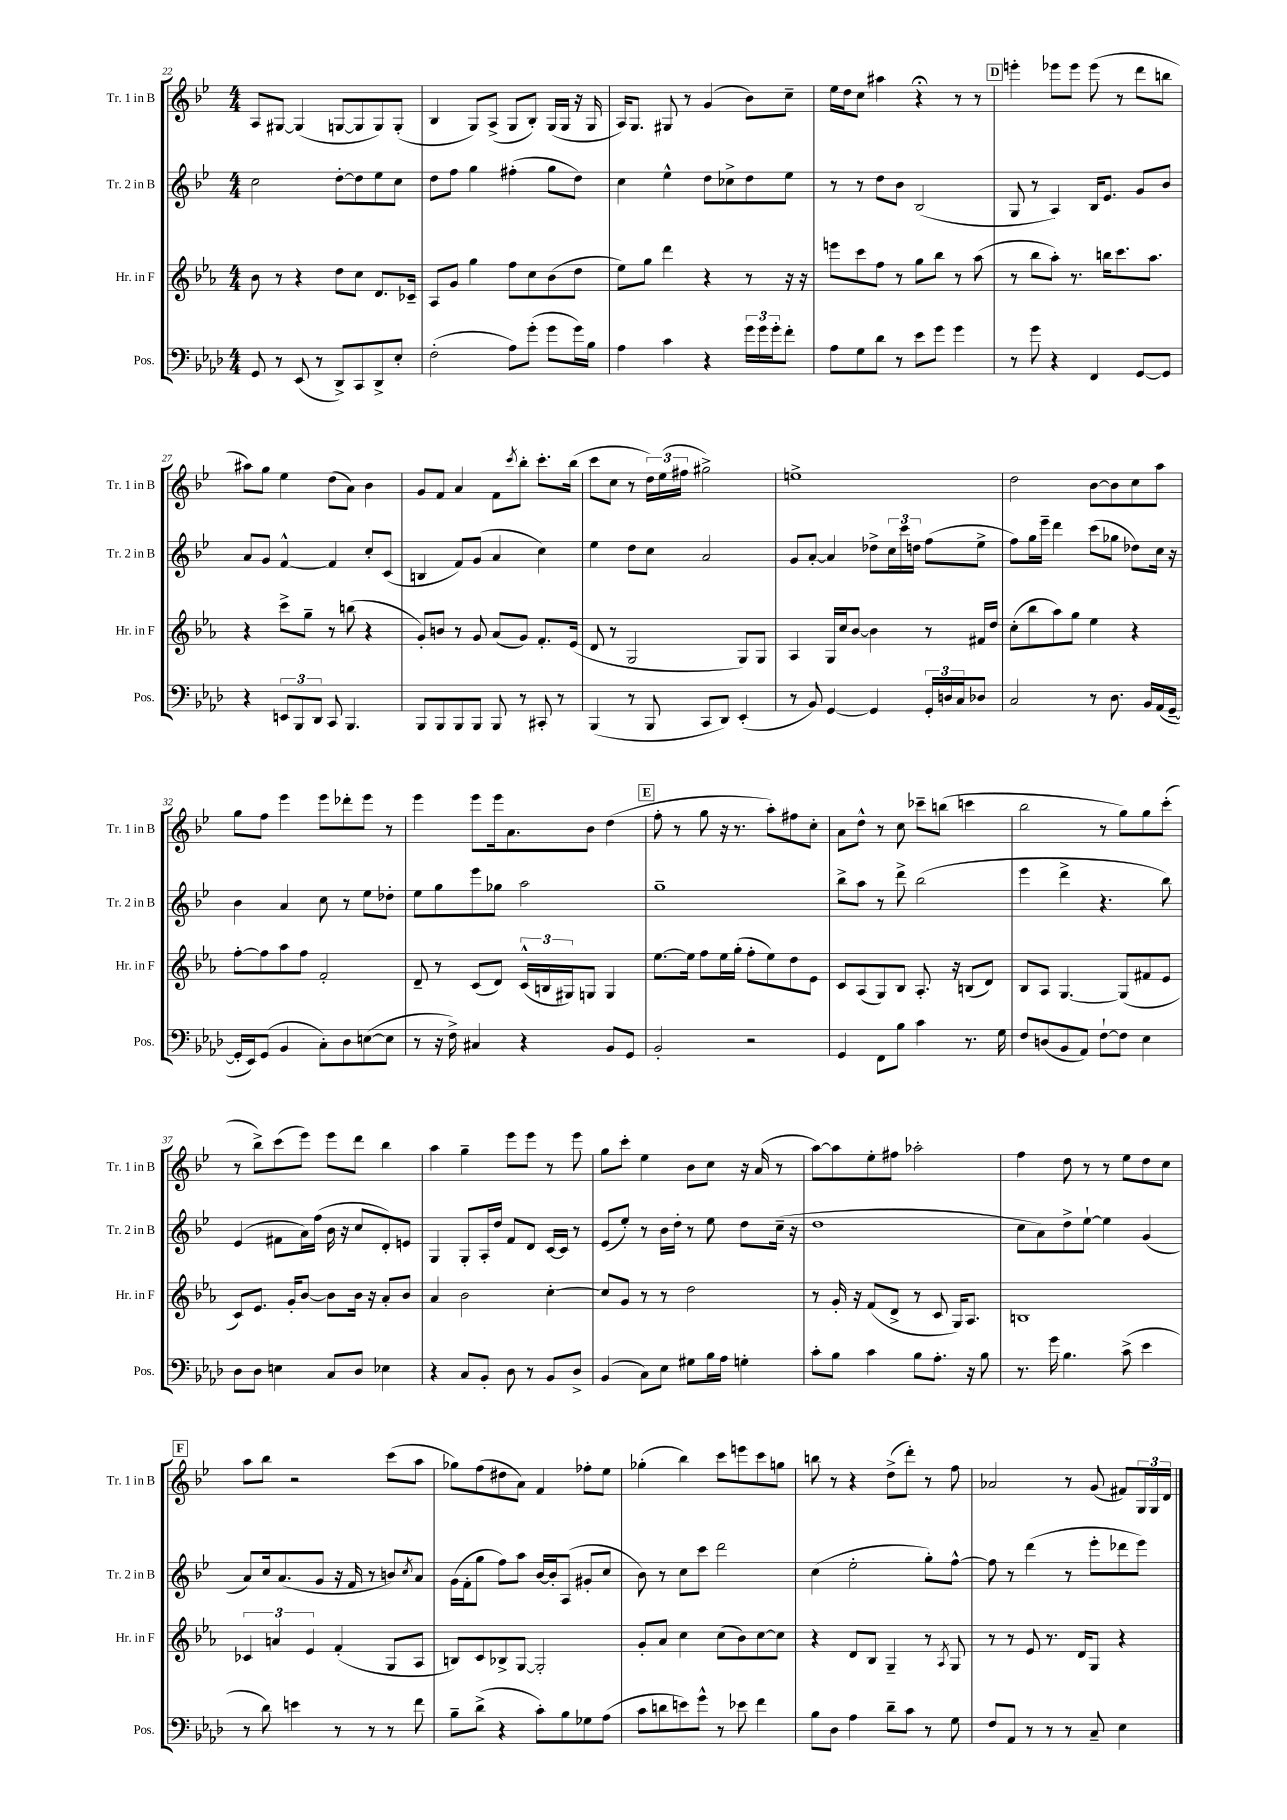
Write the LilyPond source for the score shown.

<<
\new StaffGroup <<
\new Staff = "s0" \with { instrumentName = "Tr. 1 in B" shortInstrumentName = "Tr. 1 in B" } {
    \clef treble \key bes \major \numericTimeSignature \time 4/4
    a8 gis8~ gis4( g8~ g8 g8) g8-.( |
    bes4 g8) a8->( g8 bes8-.) g16( g16 r16 g16 |
    a16) g8. gis8 r8 g'4( bes'8) c''8-- |
    ees''16 d''16 c''8 ais''4 r4\fermata r8 r8 |
    \mark \markup { \box "D" } e'''4-. ees'''8 ees'''8 ees'''8( r8 d'''8 b''8 |
    ais''8) g''8 ees''4 d''8( a'8) bes'4 |
    g'8 f'8 a'4 f'8 \acciaccatura { c'''8 } bes''8-. c'''8.-. bes''16( |
    c'''8 c''8 r8 \tuplet 3/2 { d''16) ees''16( fis''16 } gis''2->) |
    e''1-> |
    d''2 bes'8~ bes'8 c''8 a''8 |
    g''8 f''8 ees'''4 ees'''8 des'''8-. ees'''8 r8 |
    ees'''4 ees'''8 ees'''16 a'8. bes'8 d''4( |
    \mark \markup { \box "E" } f''8-. r8 g''8 r16 r8. a''8-.) fis''8 c''8-. |
    a'8 d''8-^ r8 c''8 ces'''8-- b''8( c'''4 |
    bes''2 r8 g''8) g''8 c'''8-.( |
    r8 bes''8->) c'''8( ees'''8) ees'''8 d'''8 bes''4 |
    a''4 g''4-- ees'''8 ees'''8 r8 ees'''8 |
    g''8 c'''8-. ees''4 bes'8 c''8 r16 a'16( r8 |
    a''8~) a''8 ees''8-. fis''8 aes''2-. |
    f''4 d''8 r8 r8 ees''8 d''8 c''8 |
    \mark \markup { \box "F" } a''8 bes''8 r2 c'''8( a''8 |
    ges''8) f''8( dis''8 a'8) f'4 fes''8-. ees''8 |
    ges''4-.( bes''4) c'''8 e'''8 c'''8 g''8 |
    b''8 r8 r4 d''8->( d'''8-.) r8 f''8 |
    aes'2 r8 g'8( fis'8) \tuplet 3/2 { g16 g16 d'16 } \bar "|." |
}
\new Staff = "s1" \with { instrumentName = "Tr. 2 in B" shortInstrumentName = "Tr. 2 in B" } {
    \clef treble \key bes \major \numericTimeSignature \time 4/4
    c''2 d''8~-. d''8 ees''8 c''8 |
    d''8 f''8 g''4 fis''4-.( g''8 d''8) |
    c''4 ees''4-^ d''8 ces''8-> d''8 ees''8 |
    r8 r8 d''8 bes'8 bes2( |
    \mark \markup { \box "D" } g8 r8 a4) bes16 ees'8. g'8 bes'8 |
    a'8 g'8 f'4~-^ f'4 c''8-. c'8( |
    b4 f'8) g'8( a'4 c''4) |
    ees''4 d''8 c''8 a'2 |
    g'8 a'8~-. a'4 des''8-> \tuplet 3/2 { c''16 c'''16 d''16 } f''8( ees''8-> |
    f''8) g''16 ees'''16-- d'''4 c'''8( ges''8 des''8) c''16 r16 |
    bes'4 a'4 c''8 r8 ees''8 des''8-. |
    ees''8 g''8 ees'''8 ges''8 a''2 |
    \mark \markup { \box "E" } g''1-- |
    bes''8-> a''8 r8 d'''8-> bes''2( |
    ees'''4 d'''4-> r4. bes''8) |
    ees'4( fis'8 a'16) f''16( bes'16 r16 c''8 d'8-.) e'8 |
    g4 g8-. a16-. d''16 f'8 d'8 c'16~ c'16 r8 |
    ees'8( ees''8-.) r8 bes'16 d''16-. r8 ees''8 d''8 c''16--( r16 |
    d''1 |
    c''8 a'8) d''8-> ees''8~-! ees''4 g'4( |
    \mark \markup { \box "F" } a'8) c''16 a'8.( g'8 r16 f'16 r8 b'8) \acciaccatura { c''8 } a'8 |
    g'16( f'16-. g''8 f''8) a''8 bes'16~ bes'16-. a8( gis'8-. c''8 |
    bes'8) r8 c''8 c'''8 d'''2 |
    c''4( ees''2-. g''8-.) f''8~-^ |
    f''8 r8 d'''4( r8 ees'''8-. des'''8 ees'''8) \bar "|." |
}
\new Staff = "s2" \with { instrumentName = "Hr. in F" shortInstrumentName = "Hr. in F" } {
    \clef treble \key ees \major \numericTimeSignature \time 4/4
    bes'8 r8 r4 d''8 c''8 d'8. ces'16-- |
    aes8 g'8 g''4 f''8 c''8 bes'8( d''8 |
    ees''8) g''8 d'''4 r4 r8 r16 r16 |
    e'''8 c'''8 f''8 r8 g''8 bes''8 r8 aes''8( |
    \mark \markup { \box "D" } r8 bes''8 aes''8-.) r8. b''16 c'''8. aes''8. |
    r4 c'''8-> g''8-- r8 b''8( r4 |
    g'8-.) b'8 r8 g'8 aes'8( g'8) f'8.-. ees'16( |
    d'8 r8 g2 g8) g8 |
    aes4 g16 c''16 bes'8~ bes'4 r8 fis'16 d''16 |
    c''8-.( bes''8 aes''8) g''8 ees''4 r4 |
    f''8~-. f''8 aes''8 f''8 f'2-. |
    d'8-- r8 c'8( d'8) \tuplet 3/2 { c'16-^( b16 gis16) } g8 g4 |
    \mark \markup { \box "E" } ees''8.~ ees''16 f''8 ees''16 g''16-.( f''8-. ees''8) d''8 ees'8 |
    c'8 aes8( g8) bes8 aes8.-. r16 b8( d'8) |
    bes8 aes8 g4.~ g8( fis'8 ees'8 |
    c'8) ees'8. g'16-. bes'8~ bes'8 bes'16 r16 aes'8-. bes'8 |
    aes'4 bes'2 c''4~-. |
    c''8 g'8 r8 r8 d''2 |
    r8 g'16-. r16 f'8( d'8-> r8 c'8 g16) aes8. |
    b1 |
    \mark \markup { \box "F" } \tuplet 3/2 { ces'4 a'4 ees'4 } f'4-.( g8 aes8 |
    b8) c'8 bes8-> g8~ g2-. |
    g'8-. aes'8 c''4 c''8( bes'8) c''8~ c''8 |
    r4 d'8 bes8 g4-- r8 \acciaccatura { aes8 } g8 |
    r8 r8 ees'8 r8. d'16 g8 r4 \bar "|." |
}
\new Staff = "s3" \with { instrumentName = "Pos." shortInstrumentName = "Pos." } {
    \clef bass \key aes \major \numericTimeSignature \time 4/4
    g,8 r8 ees,8( r8 des,8->) c,8 des,8-> ees8-. |
    f2-.( aes8) g'8-.( g'8 g'16) bes16 |
    aes4 c'4 r4 \tuplet 3/2 { g'16 g'16 g'16-. } f'8-. |
    aes8 g8 des'8 r8 ees'8 g'8 g'4 |
    \mark \markup { \box "D" } r8 g'8 r4 f,4 g,8~ g,8 |
    r4 \tuplet 3/2 { e,8 bes,,8 des,8 } c,8 bes,,4. |
    bes,,8 bes,,8 bes,,8 bes,,8 bes,,8 r8 cis,8-. r8 |
    bes,,4( r8 bes,,8 c,8 des,8) ees,4-.( |
    r8 bes,8) g,4~ g,4 \tuplet 3/2 { g,16-. d16 c16 } des8 |
    c2 r8 des8. bes,16 aes,16( g,16~-- |
    g,16-. ees,16) g,8( bes,4 c8-.) des8 e8~( e8 |
    r8 r16 f16->) cis4 r4 bes,8 g,8 |
    \mark \markup { \box "E" } bes,2-. r2 |
    g,4 f,8 bes8 c'4 r8. g16 |
    f8 d8( bes,8 aes,8) f8~-! f8 ees4 |
    des8 des8 e4 c8 des8 ees4 |
    r4 c8 bes,8-. des8 r8 bes,8 des8-> |
    bes,4( c8) ees8 gis8 bes16 aes16 g4-. |
    c'8-. bes8 c'4 bes8 aes8.-. r16 bes8 |
    r8. g'16 bes4. c'8->( ees'4 |
    \mark \markup { \box "F" } r8 des'8) e'4 r8 r8 r8 f'8 |
    bes8-- des'8->( r4 c'8-.) bes8 ges8 aes8( |
    c'8 d'8 e'8) g'8-^ r8 ees'8 f'4 |
    bes8 des8 aes4 des'8-- c'8 r8 g8 |
    f8 aes,8 r8 r8 r8 c8-- ees4 \bar "|." |
}
>>
>>
\layout { \context { \Score currentBarNumber = #22 } }
